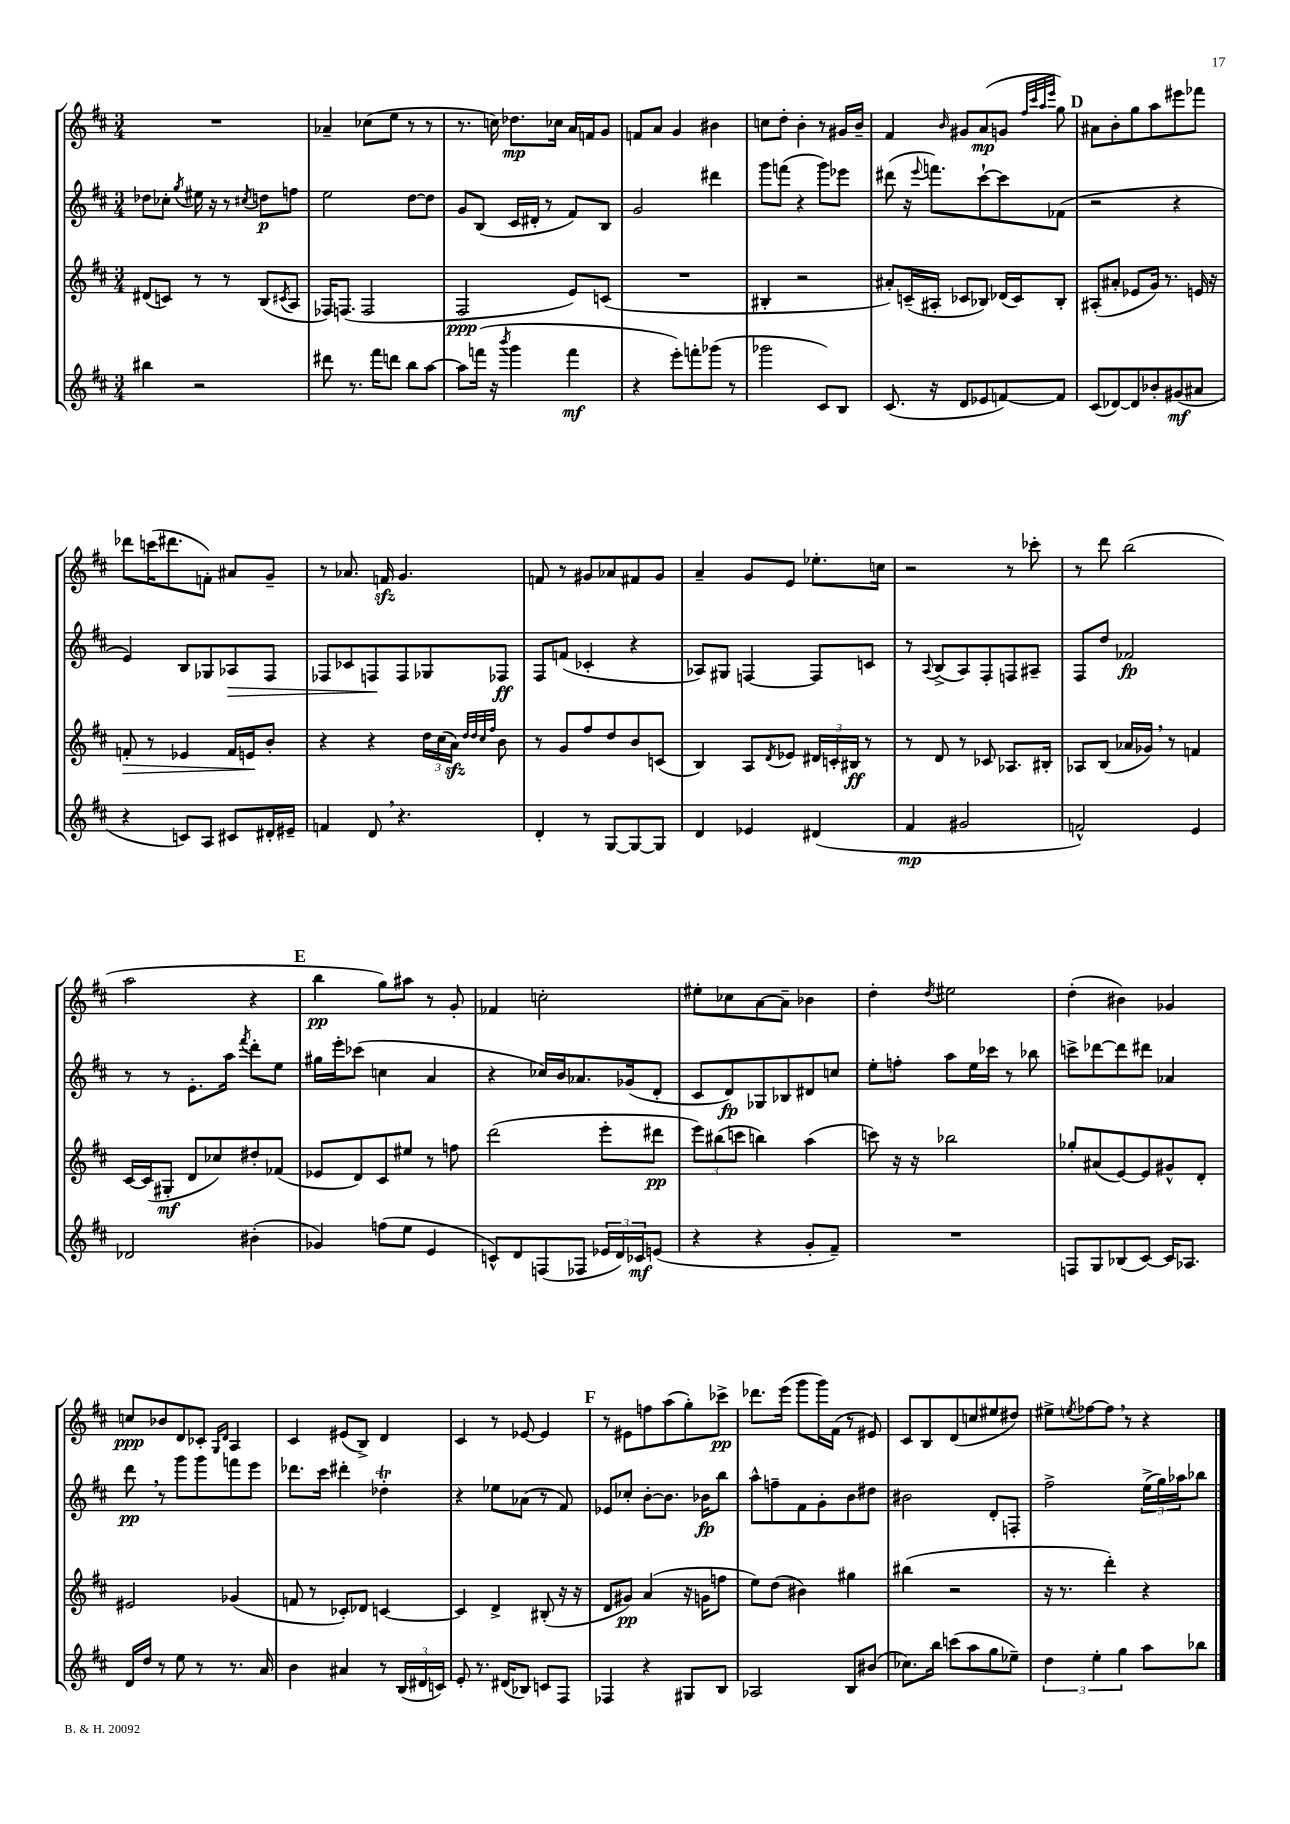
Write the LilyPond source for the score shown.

<<
\new StaffGroup <<
\new Staff = "s0" {
    \clef treble \key d \major \numericTimeSignature \time 3/4
    R2. |
    aes'4-- ces''8( e''8 r8 r8 |
    r8. c''16) des''8.\mp ces''16 a'16 f'16 g'8 |
    f'8 a'8 g'4 bis'4 |
    c''8 d''8-. b'4-. r8 gis'16 b'16-- |
    fis'4 \grace { b'16 } gis'8 a'8\mp( g'8 \grace { fis''32 cis'''32 a''32 e'''32 } g''8) |
    \mark \markup { \bold "D" } ais'8 b'8-. g''8 a''8 eis'''8 fes'''8 |
    des'''8 c'''16( dis'''8. f'8-.) ais'8 g'8-- |
    r8 aes'8. f'16\sfz g'4. |
    f'8 r8 gis'8 aes'8 fis'8 gis'8 |
    a'4-- g'8 e'8 ees''8.-. c''16 |
    r2 r8 ces'''8-. |
    r8 d'''8 b''2( |
    a''2 r4 |
    \mark \markup { \bold "E" } b''4\pp g''8) ais''8 r8 g'8-. |
    fes'4 c''2-. |
    eis''8-. ces''8 a'8~ a'8-- bes'4 |
    d''4-. \acciaccatura { d''8 } eis''2 |
    d''4-.( bis'4) ges'4 |
    c''8\ppp bes'8 d'8 ces'8-. \grace { g16 d'16 } a4 |
    cis'4 eis'8( b8->) d'4 |
    cis'4 r8 ees'8~ ees'4 |
    \mark \markup { \bold "F" } r8 eis'8 f''8 a''8( g''8-.) ces'''8->\pp |
    des'''8. e'''16( g'''8 g'''16) fis'16( r8 eis'8) |
    cis'8 b8 d'8( c''8 eis''8 dis''8) |
    eis''8-> \acciaccatura { e''8 } fes''8~ fes''8 \breathe r8 r4 \bar "|." |
}
\new Staff = "s1" {
    \clef treble \key d \major \numericTimeSignature \time 3/4
    des''8 ces''8-. \acciaccatura { g''8 } eis''16 r16 r8 \acciaccatura { cis''8 } d''8\p f''8 |
    e''2 d''8~ d''8 |
    g'8 b8( cis'16 dis'16-. r8 fis'8) b8 |
    g'2 dis'''4 |
    g'''8 f'''8( r4 g'''8) ees'''8 |
    dis'''8( r16 \appoggiatura { e'''8 } f'''8.) cis'''8~-! cis'''8 fes'8( |
    \mark \markup { \bold "D" } r2 r4 |
    e'4) b8 ges8 aes8\> fis8 |
    fes8 ces'8 f8\! f8 ges8 fes8\ff |
    fis8 f'8( ces'4-. r4 |
    aes8) gis8 f4~ f8 c'8 |
    r8 \appoggiatura { a8 } b8->( a8) fis8-. f8 ais8-- |
    fis8 d''8 fes'2\fp |
    r8 r8 e'8.-. a''16 \acciaccatura { fis'''8 } d'''8-. e''8 |
    \mark \markup { \bold "E" } gis''16 e'''16-. ces'''8( c''4 a'4 |
    r4 ces''16) b'16 aes'8. ges'16( d'8-. |
    cis'8 d'8\fp) ges8 bes8 dis'8 c''8 |
    e''8-. f''8-. a''8 e''16 ces'''16 r8 bes''8 |
    c'''8-> des'''8~ des'''8 dis'''8 aes'4 |
    d'''8\pp \breathe r8 g'''8 g'''8 f'''8 e'''8 |
    des'''8. cis'''16 dis'''4-. des''4-.\trill |
    r4 ees''8 aes'8( r8 fis'8) |
    \mark \markup { \bold "F" } ees'8 ces''8-. b'8~-. b'8. bes'16\fp b''8 |
    a''8-^ f''8-- fis'8 g'8-. b'8 dis''8 |
    bis'2 d'8-. f8-. |
    fis''2-> \tuplet 3/2 { e''16->( g''16) aes''16 } bes''8 \bar "|." |
}
\new Staff = "s2" {
    \clef treble \key d \major \numericTimeSignature \time 3/4
    dis'8( c'8) r8 r8 b8( \acciaccatura { cis'8 } a8 |
    fes16) f8.( f2 |
    fis2\ppp e'8) c'8( |
    R2. |
    bis4-. r2 |
    ais'8-.) c'16--( ais16-. ces'8 bes8) des'16( ces'16) bes8-. |
    \mark \markup { \bold "D" } ais8-.( ais'8-. ees'8 g'16) r8. e'16 r16 |
    f'8-.\> r8 ees'4 f'16 e'16\! b'8-. |
    r4 r4 \tuplet 3/2 { d''16 cis''16( a'16\sfz) } \grace { d''32 d''32 cis''32 fis''32 } b'8 |
    r8 g'8 fis''8 d''8 b'8 c'8( |
    b4) a8 \acciaccatura { d'8 } ees'8 \tuplet 3/2 { dis'16 c'16-. bis16\ff } r8 |
    r8 d'8 r8 ces'8 aes8. bis16-. |
    aes8 b8( aes'16 ges'16) \breathe r8 f'4 |
    cis'16~ cis'16( gis8-.\mf d'8 ces''8) dis''8-. fes'8( |
    \mark \markup { \bold "E" } ees'8 d'8) cis'8 eis''8 r8 f''8 |
    d'''2( e'''8-. dis'''8\pp |
    \tuplet 3/2 { e'''8) bis''8( c'''8 } b''4) a''4( |
    c'''8) r16 r16 bes''2 |
    ges''8-. ais'8( e'8~) e'8 gis'8-^ d'8-. |
    eis'2 ges'4( |
    f'8 r8 ces'8-.) des'8 c'4~ |
    c'4 d'4-> bis8-.( r16 r16 |
    \mark \markup { \bold "F" } d'8 gis'8\pp) a'4( r16 g'16 f''8 |
    e''8) d''8( bis'4) gis''4 |
    bis''4( r2 |
    r16 r8. d'''4-.) r4 \bar "|." |
}
\new Staff = "s3" {
    \clef treble \key d \major \numericTimeSignature \time 3/4
    bis''4 r2 |
    dis'''8 r8. fis'''16 d'''8 b''8 a''8~ |
    a''8 f'''16( r16 \acciaccatura { b'''8 } g'''4 f'''4\mf |
    r4 e'''8-.) f'''8-. ges'''8( r8 |
    ges'''2 cis'8) b8 |
    cis'8.( r16 d'8 ees'8 f'8~) f'8 |
    \mark \markup { \bold "D" } cis'8( des'8~) des'8 bes'8-. gis'8\mf( ais'8 |
    r4 c'8) a8 cis'8 dis'16-. eis'16-- |
    f'4 d'8 \breathe r4. |
    d'4-. r8 g8~ g8~ g8 |
    d'4 ees'4 dis'4( |
    fis'4\mp gis'2 |
    f'2-^) e'4 |
    des'2 bis'4-.( |
    \mark \markup { \bold "E" } ges'4) f''8( e''8 e'4 |
    c'8-^) d'8 f8( fes8 \tuplet 3/2 { ees'16 d'16) ces'16\mf } e'8( |
    r4 r4 g'8-. fis'8--) |
    R2. |
    f8 g8 bes8( cis'8~) cis'16 aes8. |
    d'16 d''16 r8 e''8 r8 r8. a'16 |
    b'4 ais'4 r8 \tuplet 3/2 { b16( dis'16 c'16) } |
    e'8-. r8. dis'16( bes8) c'8 fis8 |
    \mark \markup { \bold "F" } fes4 r4 gis8 b8 |
    aes2 b8 bis'8( |
    ces''8.) b''16 c'''8( a''8 g''8 ees''8--) |
    \tuplet 3/2 { d''4 e''4-. g''4 } a''8 bes''8 \bar "|." |
}
>>
>>
\layout { \context { \Score \remove "Bar_number_engraver" } }
